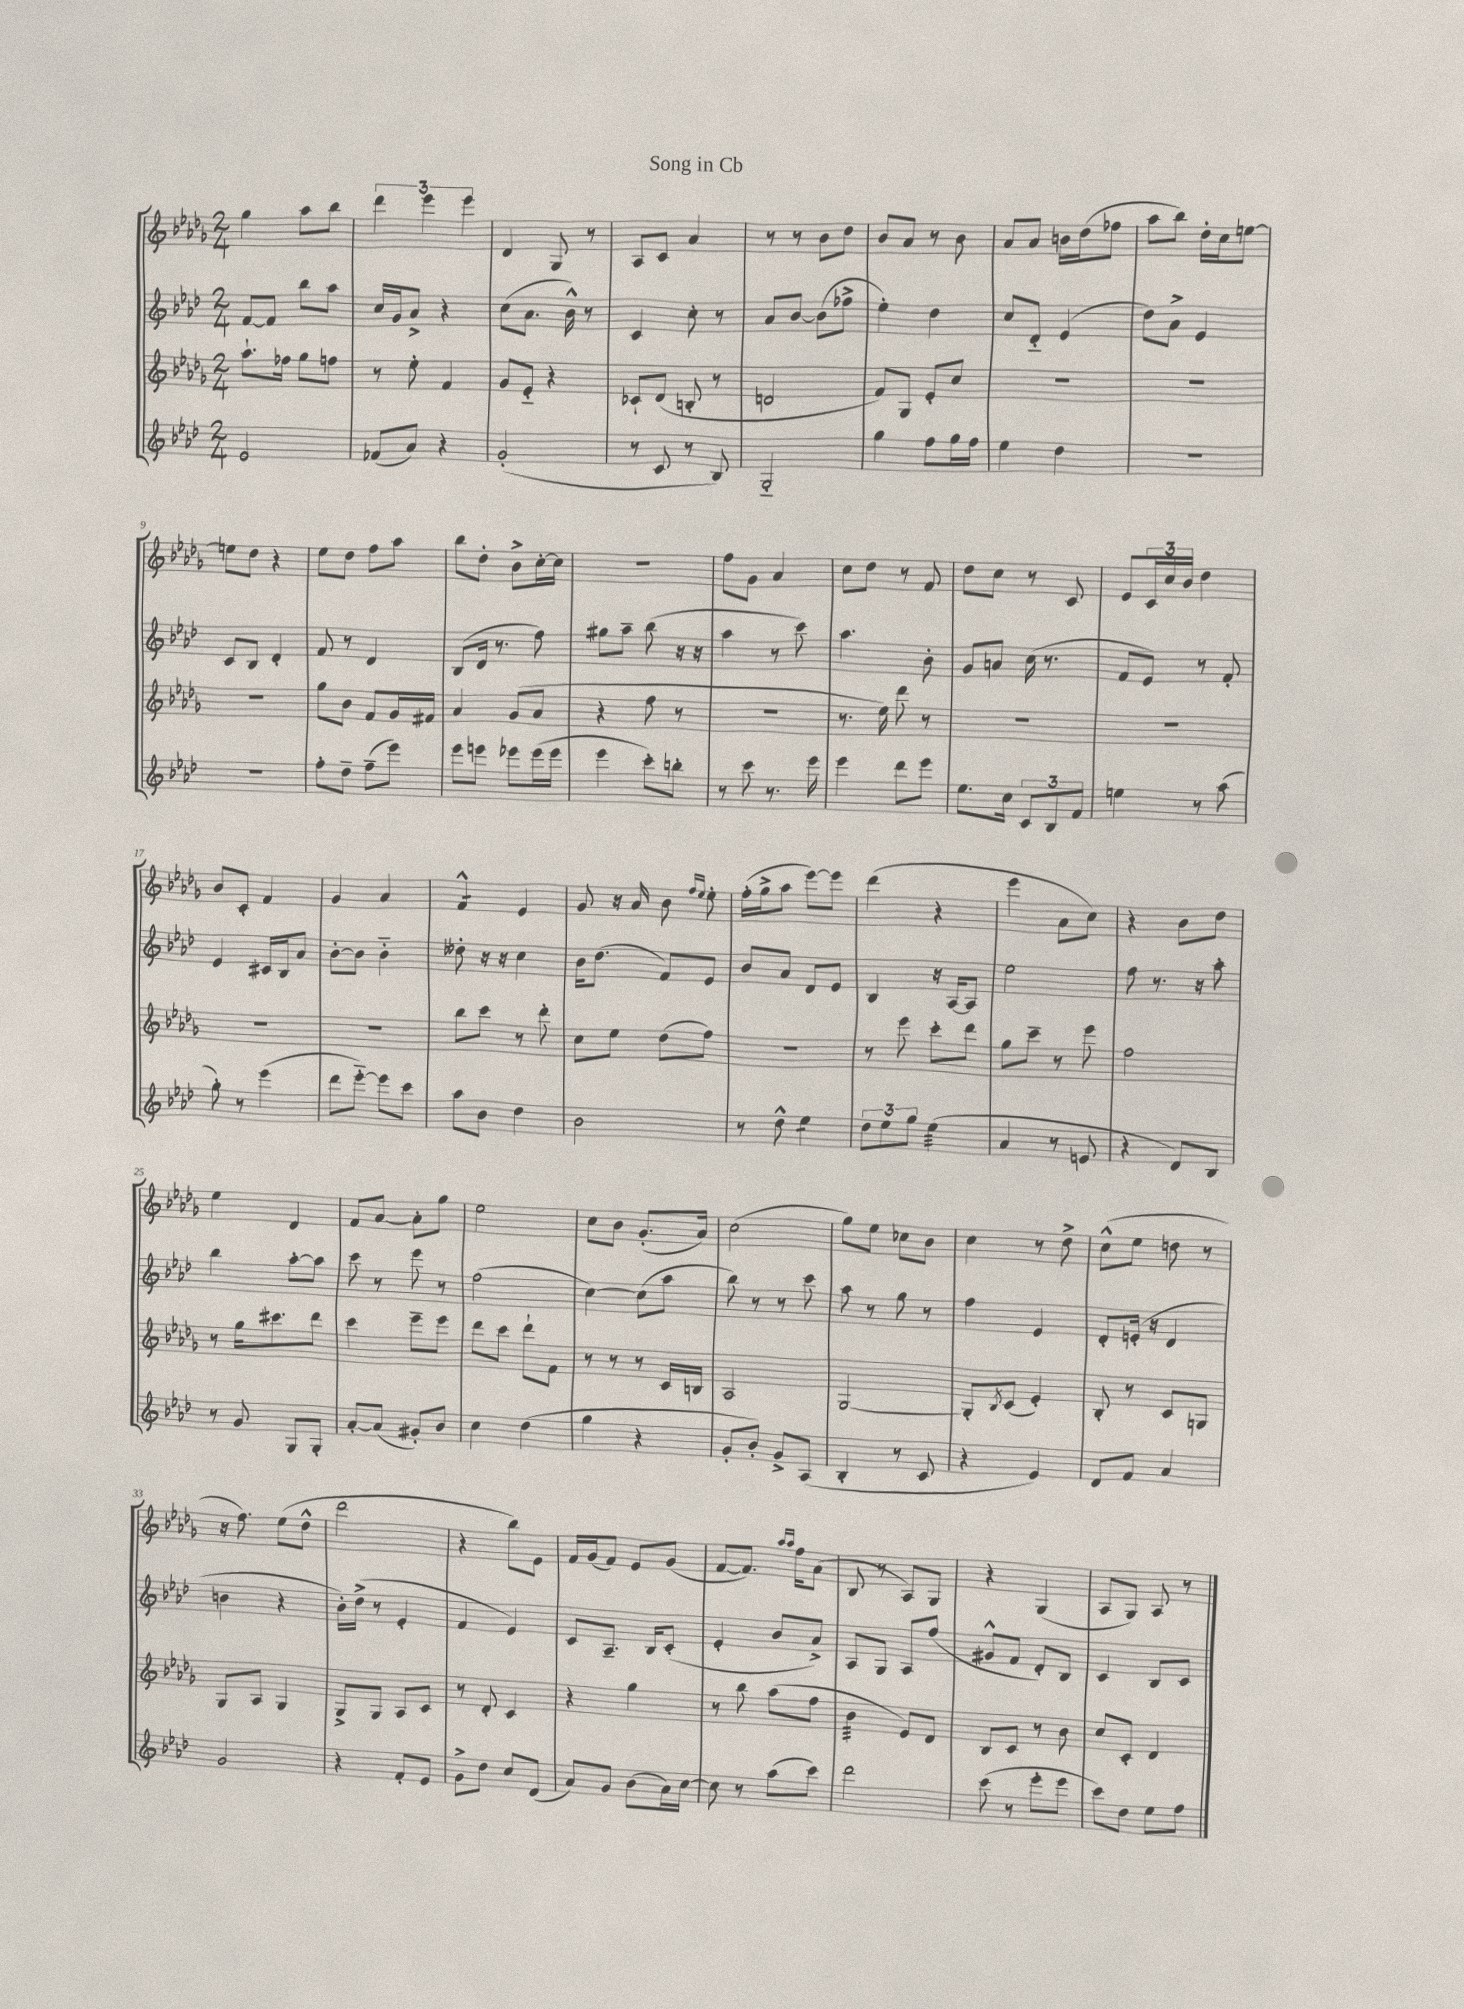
\header { title = "Song in Cb" }
<<
\new StaffGroup <<
\new Staff = "s0" {
    \clef treble \key des \major \numericTimeSignature \time 2/4
    ges''4 aes''8 bes''8 |
    \tuplet 3/2 { des'''4 ees'''4 ees'''4 } |
    des'4 ges8 r8 |
    aes8 c'8 aes'4 |
    r8 r8 bes'8 des''8 |
    bes'8 aes'8 r8 bes'8 |
    aes'8 aes'8 b'16 des''16( fes''8 |
    aes''8 bes''8) des''16-. c''16 e''8~ |
    e''8 des''8 r4 |
    ees''8 des''8 f''8 aes''8 |
    bes''8 des''8-. bes'8-> c''16~-. c''16 |
    r2 |
    f''8 ges'8 aes'4 |
    c''8 des''8 r8 f'8 |
    des''8 c''8 r8 c'8 |
    ees'8 \tuplet 3/2 { c'16 c''16 bes'16 } des''4 |
    bes'8 c'8-. f'4 |
    ges'4 aes'4 |
    f'4:8-^ ees'4 |
    ges'8 r16 aes'16 bes'8 \grace { f''16 ees''16 } ees''8-. |
    f''16-.( ges''16-> aes''8 ees'''8~) ees'''8 |
    des'''4( r4 |
    ees'''4 aes'8 c''8) |
    r4 bes'8 des''8 |
    ees''4 des'4 |
    f'8 aes'8~ aes'8-. ges''8 |
    ees''2 |
    c''8 bes'8 ges'8.-.( aes'16) |
    c''2( |
    ges''8) ees''8 ces''8 bes'8 |
    c''4 r8 des''8-> |
    c''8-^( ees''8 d''8 r8 |
    r16 f''8.) ees''8( des''8-^ |
    des'''2 |
    r4 bes''8) ees'8 |
    f'16 ges'16( f'8) ees'8 ges'8( |
    f'8~ f'8.) \grace { aes''16 aes''16 } f''16 aes'8( |
    bes8 r8 aes8) ges8 |
    r4 ges4( |
    aes8 ges8) aes8 r8 \bar "|." |
}
\new Staff = "s1" {
    \clef treble \key aes \major \numericTimeSignature \time 2/4
    f'8~ f'8 bes''8 aes''8 |
    c''16 g'16 aes'8-> r4 |
    c''8( aes'8. bes'16-^) r8 |
    c'4 c''8-. r8 |
    aes'8 bes'8~ bes'8( fes''8-> |
    ees''4-.) des''4 |
    c''8 des'8-_ ees'4( |
    des''8) aes'8-> ees'4 |
    c'8 bes8 des'4-. |
    f'8 r8 des'4 |
    bes8( des'16 r8. f''8) |
    gis''8 aes''8-- bes''8( r16 r16 |
    aes''4 r8 c'''8) |
    aes''4. bes'8-. |
    g'8 a'8 c''16( r8. |
    f'8 ees'8) r8 f'8-. |
    ees'4 cis'16 bes16 aes'8 |
    bes'8~-. bes'8 bes'4-_ |
    deses''8-. r16 r16 c''4 |
    bes'16 des''8.( f'8) ees'8 |
    bes'8 aes'8 des'8 ees'8 |
    bes4 r16 aes16~ aes8 |
    ees''2 |
    f''8 r8. r16 aes''8-. |
    bes''4 aes''8~-. aes''8 |
    c'''8 r8 ees'''8 r8 |
    f''2( |
    c''4~) c''8( aes''8 |
    bes''8) r8 r8 c'''8 |
    aes''8 r8 g''8 r8 |
    f''4 ees'4 |
    des'8-. e'16-.( r16 des'4 |
    b'4 r4 |
    bes'16-.) des''16->( r8 ees'4-. |
    f'4 ees'4) |
    c'8 aes8.-- bes16 c'8-.( |
    ees'4-. bes'8 aes'8->) |
    aes8 g8 aes8 f''8( |
    gis'8-^ f'8 des'8-.) bes8 |
    c'4 bes8 c'8 \bar "|." |
}
\new Staff = "s2" {
    \clef treble \key des \major \numericTimeSignature \time 2/4
    aes''8.-! fes''16 ges''8 f''8 |
    r8 ees''8-. f'4 |
    ges'8 ees'8-_ r4 |
    ces'8-! des'8( b8-. r8 |
    d'2 |
    f'8) ges8 ees'8-. c''8 |
    R2 |
    R2 |
    R2 |
    ges''8 bes'8 f'8 ges'16 fis'16 |
    aes'4 ges'8( aes'8 |
    r4 f''8 r8 |
    R2 |
    r8. ees''16) des'''8 r8 |
    R2 |
    R2 |
    R2 |
    R2 |
    bes''8 c'''8 r8 des'''8-. |
    c''8 ees''8 des''8( f''8) |
    r2 |
    r8 ees'''8 c'''8-. des'''8 |
    ges''8 c'''8-- r8 ees'''8 |
    f''2 |
    r8 ges''16 cis'''8. des'''8 |
    c'''4 ees'''8-- ees'''8 |
    des'''8 c'''8 des'''8-! f'8 |
    r8 r8 r8 c'16 b16 |
    aes2 |
    ges2~ |
    ges8-. \acciaccatura { bes8 } c'8( ees'4-.) |
    bes8-. r8 c'8 g8 |
    ges8 aes8 ges4 |
    ges8-> ges8 aes8 c'8 |
    r8 des'8-. c'4 |
    r4 ges''4 |
    r8 bes''8 aes''8( f''8 |
    bes'4:32 ees'8) des'8 |
    bes8 c'8 r8 bes'8 |
    c''8 c'8-. des'4 \bar "|." |
}
\new Staff = "s3" {
    \clef treble \key aes \major \numericTimeSignature \time 2/4
    ees'2 |
    fes'8( aes'8) r4 |
    g'2-.( |
    r8 c'8 r8 bes8) |
    g2-_ |
    g''4 f''8 g''16 f''16 |
    ees''4 des''4 |
    r2 |
    r2 |
    f''8-. des''8-- f''8--( ees'''8) |
    ees'''8 e'''8 ees'''8 ees'''16( ees'''16 |
    ees'''4 c'''8-.) b''8-. |
    r8 c'''8 r8. ees'''16 |
    ees'''4 des'''8 ees'''8 |
    ees''8. c''16 \tuplet 3/2 { c'8 bes8 f'8 } |
    e''4 r8 aes''8( |
    g''8-.) r8 ees'''4( |
    des'''8 ees'''8~-_) ees'''8 c'''8 |
    aes''8 bes'8 des''4 |
    bes'2 |
    r8 des''8-^ ees''4:8 |
    \tuplet 3/2 { des''8 ees''8 g''8 } ees''4:32( |
    aes'4 r8 e'8 |
    r4 des'8) bes8 |
    r8 g'8 g8 g8-. |
    aes'8~-. aes'8( gis'8-.) bes'8 |
    c''4 des''4( |
    g''4 r4 |
    g'8-. bes'8-.) g'8-> aes8( |
    bes4-. r8 c'8 |
    r4 ees'4) |
    des'8 f'8 aes'4 |
    g'2 |
    r4 f'8-. ees'8 |
    g'8-> des''8 c''8 des'8( |
    aes'8) g'8 bes'8( aes'16) c''16~ |
    c''8 r8 aes''8( c'''8) |
    des'''2 |
    c'''8( r8 ees'''8-. ees'''8 |
    c'''8) des''8 ees''8 f''8 \bar "|." |
}
>>
>>
